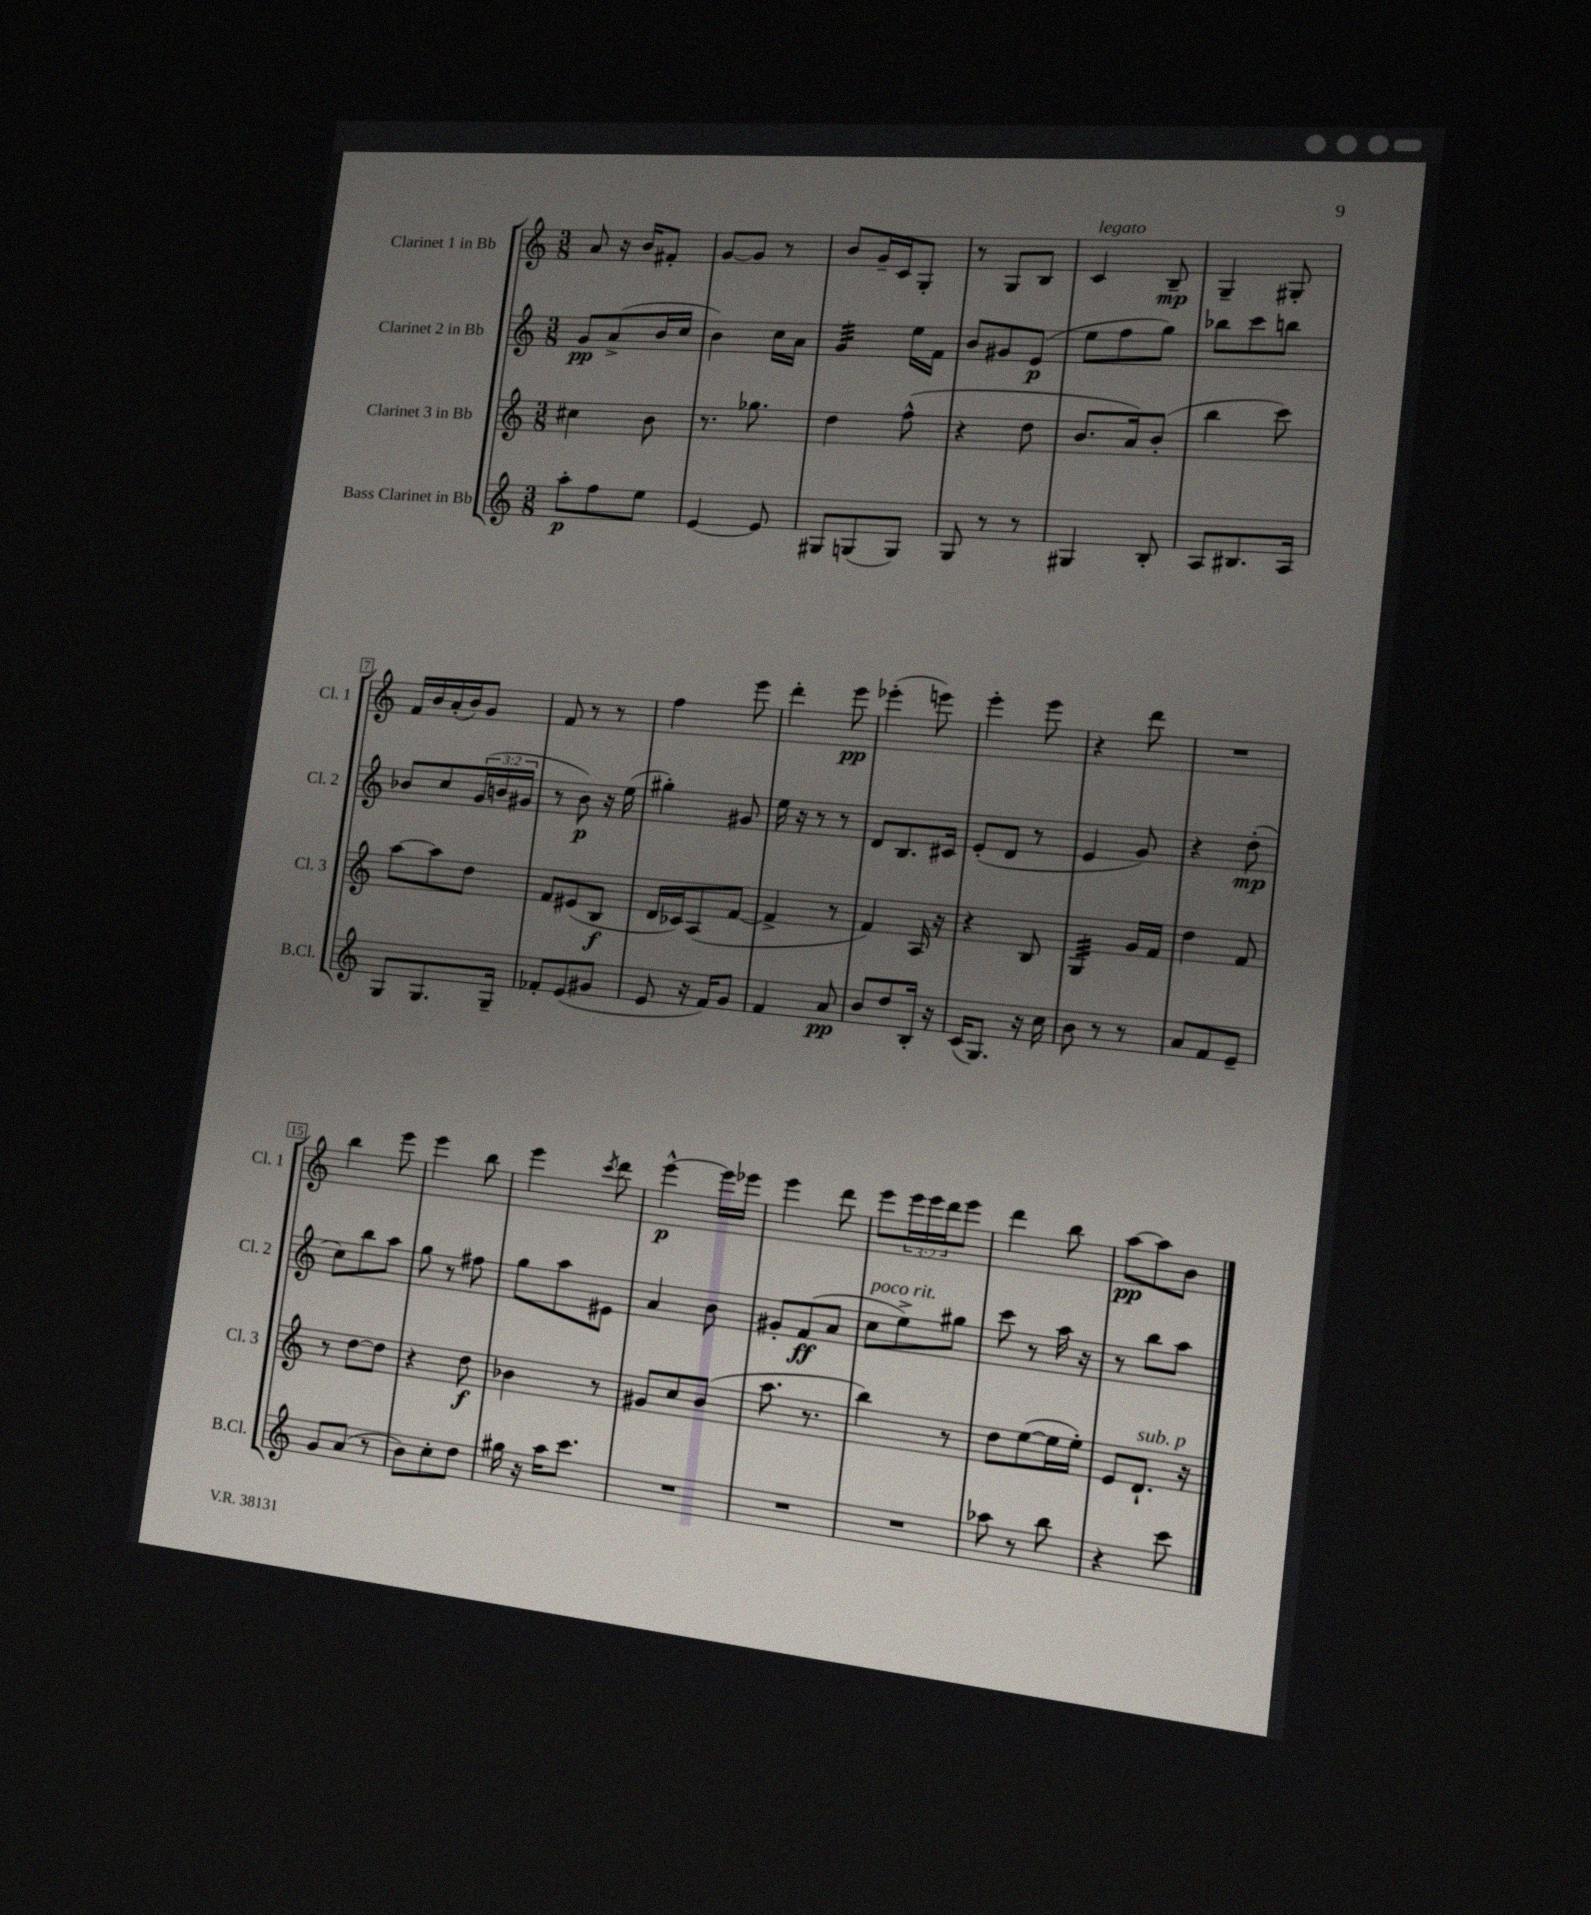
<<
\new StaffGroup <<
\new Staff = "s0" \with { instrumentName = "Clarinet 1 in Bb" shortInstrumentName = "Cl. 1" } {
    \clef treble \key c \major \numericTimeSignature \time 3/8 \override Staff.TupletNumber.text = #tuplet-number::calc-fraction-text
    a'8 r16 b'16 fis'8-. |
    g'8~ g'8 r8 |
    b'8 g'16-- c'16 g8-. |
    r8 g8 b8 |
    c'4^\markup { \italic "legato" } b8--\mp |
    g4-- gis8-. |
    f'16 b'16 a'16-.( b'16) g'8 |
    f'8 r8 r8 |
    f''4 e'''8 |
    d'''4-. e'''8\pp |
    ees'''4-.( e'''8) |
    e'''4-. e'''8 |
    r4 d'''8 |
    R4. |
    b''4 e'''8 |
    e'''4 b''8 |
    e'''4 \acciaccatura { c'''8 } d'''8 |
    e'''4~-^\p e'''16 ees'''16 |
    e'''4 d'''8 |
    e'''8 \tuplet 3/2 { e'''16 e'''16 d'''16 } e'''8 |
    d'''4 b''8 |
    a''8~\pp a''8 b'8 \bar "|." |
}
\new Staff = "s1" \with { instrumentName = "Clarinet 2 in Bb" shortInstrumentName = "Cl. 2" } {
    \clef treble \key c \major \numericTimeSignature \time 3/8 \override Staff.TupletNumber.text = #tuplet-number::calc-fraction-text
    g'8\pp a'8->( b'16 c''16 |
    b'4) c''16 a'16 |
    g'4:32 e''16 f'16 |
    b'8 gis'8 e'8\p( |
    e''8 f''8 g''8) |
    bes''8 c'''8 b''8 |
    bes'8 c''8 \tuplet 3/2 { g'16( b'16 gis'16 } |
    r8 b'8\p) r16 e''16( |
    gis''4-.) gis'8 |
    e''16 r16 r8 r8 |
    d'8 b8. cis'16 |
    e'8-.( d'8 r8 |
    e'4 g'8) |
    r4 d''8-.\mp( |
    c''8) b''8 a''8 |
    g''8 r8 fis''8 |
    g''8 a''8 eis'8 |
    a'4 b'8 |
    gis'8-. f'8\ff( a'8 |
    c''8^\markup { \italic "poco rit." } e''8->) gis''8 |
    c'''8 r8 a''16 r16 |
    r8 b''8 a''8 \bar "|." |
}
\new Staff = "s2" \with { instrumentName = "Clarinet 3 in Bb" shortInstrumentName = "Cl. 3" } {
    \clef treble \key c \major \numericTimeSignature \time 3/8
    cis''4 b'8 |
    r8. ges''8. |
    d''4 f''8-^( |
    r4 d''8 |
    b'8. a'16) b'8-.( |
    b''4 c'''8) |
    a''8~ a''8 d''8 |
    f'8 eis'8( b8\f |
    d'16 ces'16) a8( f'8~ |
    f'4-> r8 |
    f'4) a16 r16 |
    r4 b8 |
    g4:32 g'16 f'16 |
    d''4 f'8 |
    r8 d''8~ d''8 |
    r4 d''8\f |
    bes'4 r8 |
    gis'8 c''8 b'8( |
    a''8. r8. |
    b''4) r8 |
    d''8 e''8~( e''16 e''16-.) |
    e'8 d'8.-!^\markup { \italic "sub. p" } r16 \bar "|." |
}
\new Staff = "s3" \with { instrumentName = "Bass Clarinet in Bb" shortInstrumentName = "B.Cl." } {
    \clef treble \key c \major \numericTimeSignature \time 3/8
    a''8-.\p f''8 e''8 |
    e'4~ e'8 |
    gis8 g8( g8) |
    g8 r8 r8 |
    gis4 b8-. |
    a8 bis8. a16 |
    g8 g8. g16-- |
    fes'8-. e'8( gis'8 |
    e'8 r16 f'16) g'8 |
    f'4 a'8\pp |
    b'8 d''8 b16-. r16 |
    c'16( g8.) r16 c''16 |
    b'8 r8 r8 |
    a'8 f'8 e'8-- |
    g'8 a'8( r8 |
    b'8) c''8-. d''8 |
    gis''16 r16 a''16 c'''8. |
    R4. |
    R4. |
    R4. |
    aes''8 r8 b''8 |
    r4 c'''8 \bar "|." |
}
>>
>>
\layout { \context { \Score \override BarNumber.stencil = #(make-stencil-boxer 0.1 0.3 ly:text-interface::print) } }
